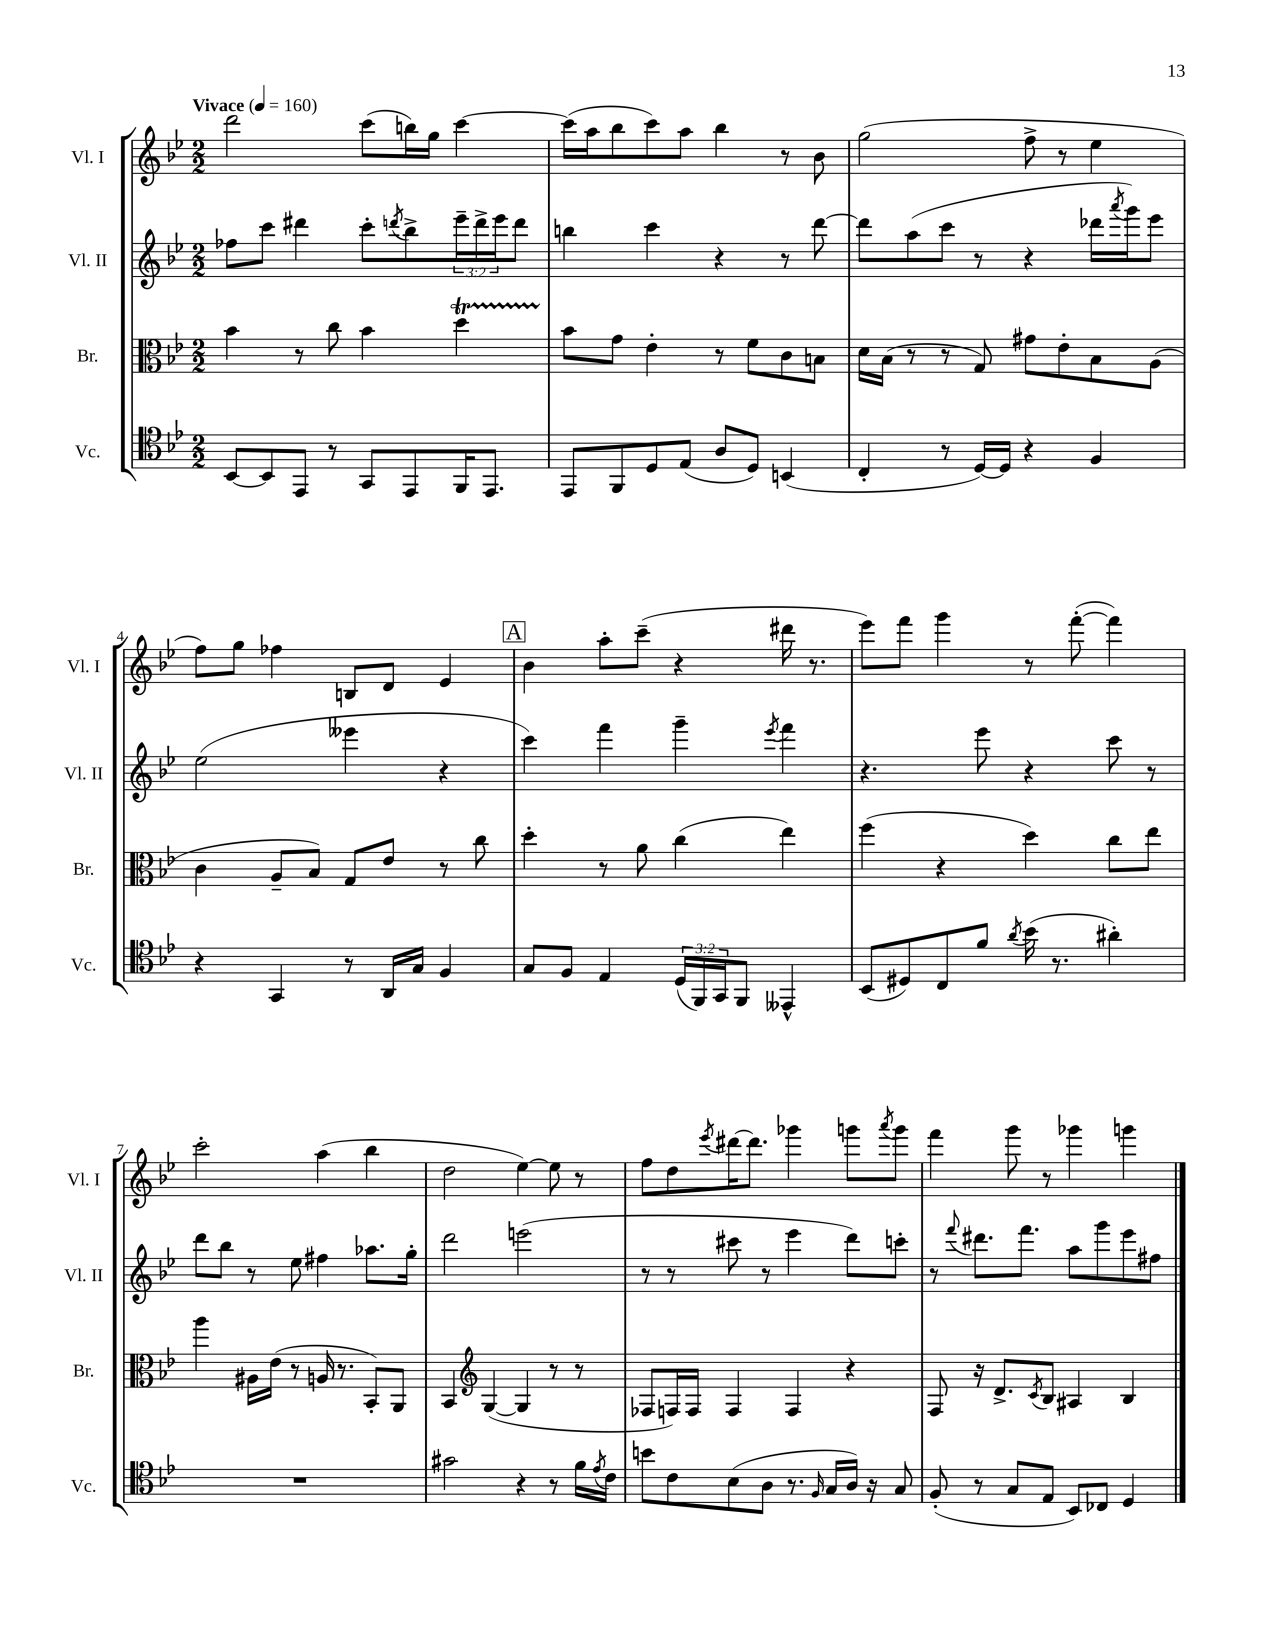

**kern	**kern	**kern	**kern
*staff4	*staff3	*staff2	*staff1
*clefC4	*clefC3	*clefG2	*clefG2
*k[b-e-]	*k[b-e-]	*k[b-e-]	*k[b-e-]
*M2/2	*M2/2	*M2/2	*M2/2
*MM160	*MM160	*MM160	*MM160
[8BB-	4b-	8ff-	2ddd
8BB-]	.	8ccc	.
8EE-	8r	4ddd#	.
8r	8cc	.	.
8GG	4b-	8ccc'	(8ccc
.	.	8qddd	.
8EE-	.	8bb-^	16bb)
.	.	.	16gg
16FF	4dd	24eee-~	[4ccc
.	.	24ddd^	.
8.EE-	.	.	.
.	.	24eee-	.
.	.	8ddd	.
=	=	=	=
8EE-	8b-	4bb	(16ccc]
.	.	.	16aa
8FF	8g	.	8bb-
8D	4e-'	4ccc	8ccc)
(8E-	.	.	8aa
8A	8r	4r	4bb-
8D)	8f	.	.
(4BB	8c	8r	8r
.	8B	[8ddd	8b-
=	=	=	=
4C'	16d	8ddd]	(2gg
.	(16B-	.	.
.	8r	(8aa	.
8r	8r	8ccc	.
[16D)	8G)	8r	.
16D]	.	.	.
4r	8g#	4r	8ff^
.	8e-'	.	8r
4F	8B-	16ddd-	4ee-
.	.	8qaaa	.
.	.	16ggg)	.
.	(8A	8eee-	.
=	=	=	=
4r	4c	(2ee-	8ff)
.	.	.	8gg
4GG	8A~	.	4ff-
.	8B-)	.	.
8r	8G	4eee--	8B
16AA	8e-	.	8d
16G	.	.	.
4F	8r	4r	4e-
.	8cc	.	.
=	=	=	=
8G	4dd'	4ccc)	4b-
8F	.	.	.
4E-	8r	4fff	8aa'
.	8a	.	(8ccc~
(24D	(4cc	4ggg~	4r
24FF)	.	.	.
24GG	.	.	.
8FF	.	.	.
.	.	8qeee-	.
4EE--^^	4ee-)	4fff	16ddd#
.	.	.	8.r
=	=	=	=
(8BB-	(4ff	4.r	8eee-)
8D#)	.	.	8fff
8C	4r	.	4ggg
8f	.	8eee-	.
8qa	.	.	.
(16b-	4dd)	4r	8r
8.r	.	.	.
.	.	.	([8fff'
4a#')	8cc	8ccc	4fff])
.	8ee-	8r	.
=	=	=	=
1r	4aa	8ddd	2ccc'
.	.	8bb-	.
.	16A#	8r	.
.	(16e-	.	.
.	8r	8ee-	.
.	16A	4ff#	(4aa
.	8.r	.	.
.	8BB-')	8.aa-	4bb-
.	8AA	.	.
.	.	16gg'	.
=	=	=	=
2g#	4BB-	2ddd	2dd
*	*clefG2	*	*
.	([4G	.	.
4r	4G]	(2eee	[4ee-)
8r	8r	.	8ee-]
16f	8r	.	8r
8qe-	.	.	.
16c	.	.	.
=	=	=	=
8b	8F-	8r	8ff
8c	16F)	8r	8dd
.	16F	.	.
.	.	.	8qeee-
(8B-	4F	8ccc#	[16ddd#
.	.	.	8.ddd#]
8A	.	8r	.
8.r	4F	4eee-	4ggg-
16qqF	.	.	.
16G	.	.	.
16A)	4r	8ddd)	8ggg
16r	.	.	.
.	.	.	8qaaa
8G	.	8ccc'	8ggg
=	=	=	=
(8F'	8F	8r	4fff
.	.	8qqfff	.
8r	16r	8.ddd#	.
.	8.d^	.	.
8G	.	.	8ggg
.	.	8.fff	.
.	8qc	.	.
8E-	8B-	.	8r
8BB-)	4A#	8aa	4ggg-
8C-	.	8ggg	.
4D	4B-	8eee-	4ggg
.	.	8ff#	.
==	==	==	==
*-	*-	*-	*-
